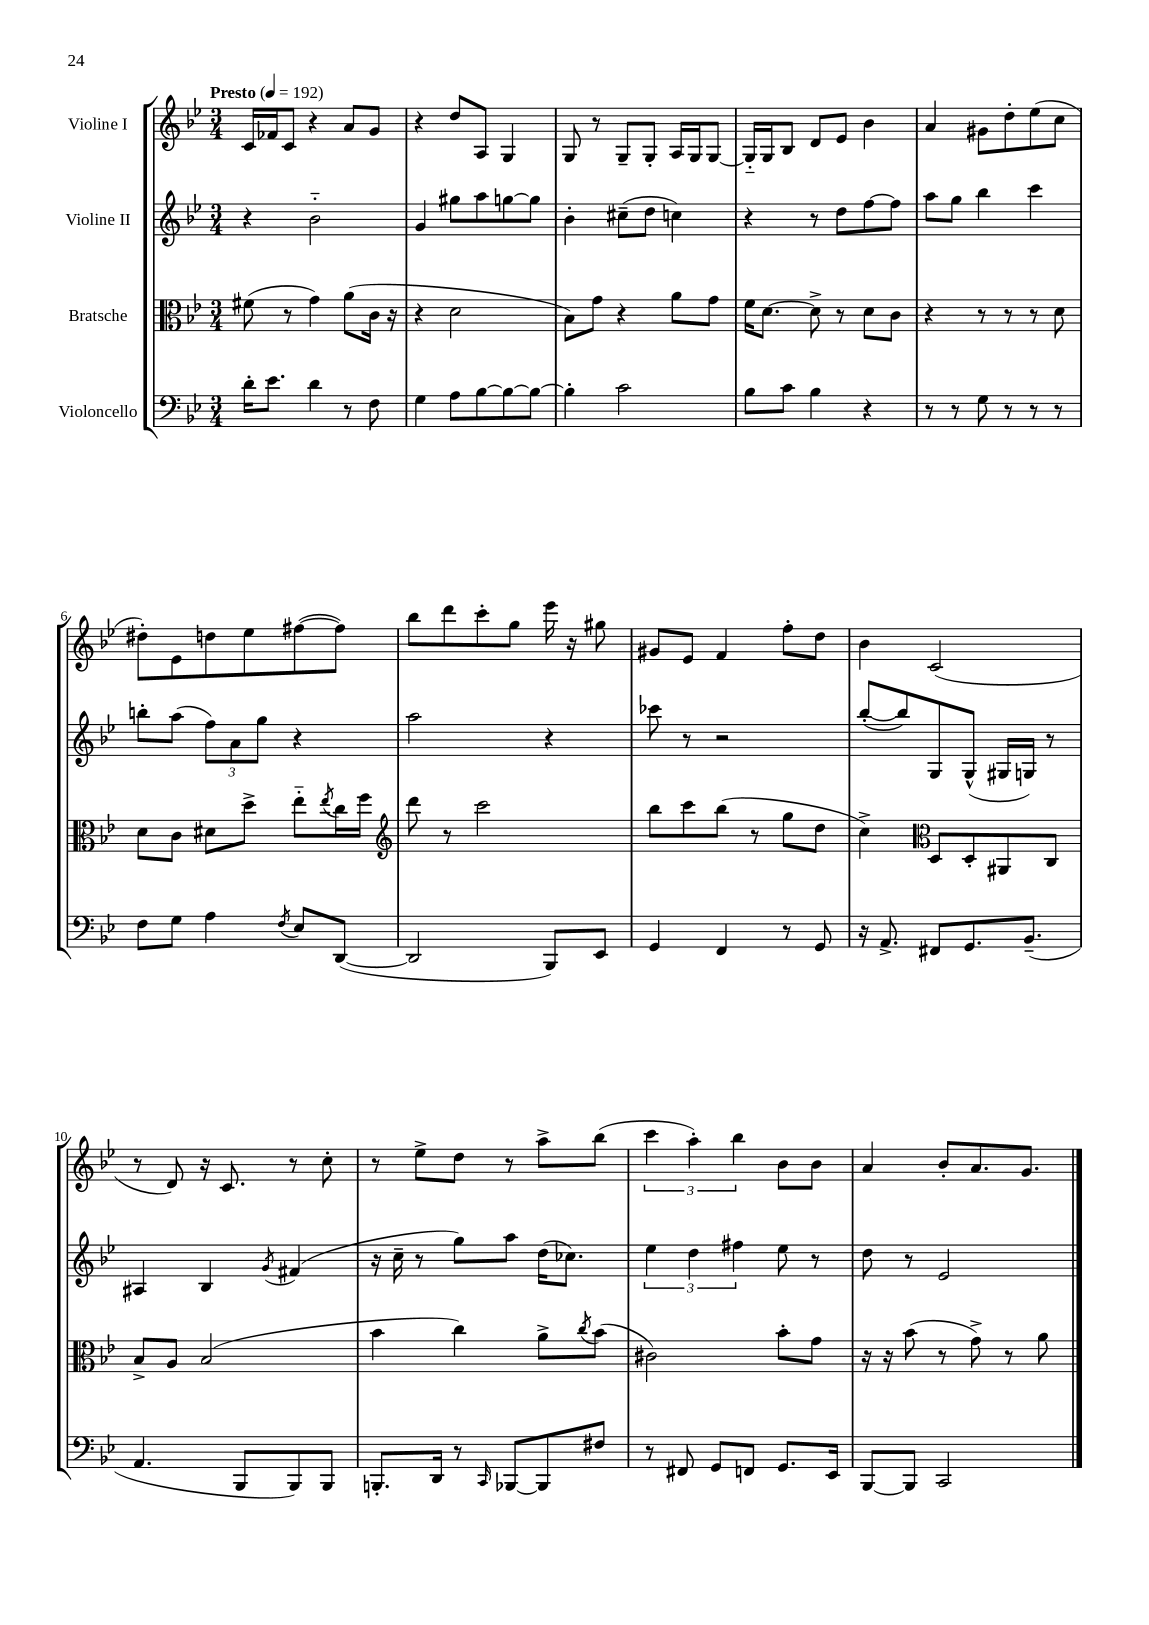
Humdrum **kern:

**kern	**kern	**kern	**kern
*staff4	*staff3	*staff2	*staff1
*clefF4	*clefC3	*clefG2	*clefG2
*k[b-e-]	*k[b-e-]	*k[b-e-]	*k[b-e-]
*M3/4	*M3/4	*M3/4	*M3/4
*MM192	*MM192	*MM192	*MM192
16d'\LK	(8f#\	4r	16c/LL
8.e-\J	.	.	16f-/J
.	8r	.	8c/J
4d\	4g\)	2b-'~\	4r
8r	(8a\L	.	8a/L
8F\	16c\Jk	.	8g/J
.	16r	.	.
=	=	=	=
4G\	4r	4g/	4r
8A\L	2d\	8gg#\L	8dd/L
[8B-\	.	8aa\	8A/J
8B-\_	.	[8gg\	4G/
8B-\_J	.	8gg\]J	.
=	=	=	=
4B-'\]	8B-\L)	4b-'\	8G/
.	8g\J	.	8r
2c\	4r	(8cc#~\L	8G~/L
.	.	8dd\J	8G'/J
.	8a\L	4cc\)	16A/LL
.	.	.	16G/J
.	8g\J	.	[8G/J
=	=	=	=
8B-\L	16f\LK	4r	16G'~/]LL
.	[8.d\J	.	16G/J
8c\J	.	.	8B-/J
4B-\	8d^\]	8r	8d/L
.	8r	8dd\L	8e-/J
4r	8d\L	[8ff\	4b-\
.	8c\J	8ff\]J	.
=	=	=	=
8r	4r	8aa\L	4a/
8r	.	8gg\J	.
8G\	8r	4bb-\	8g#\L
8r	8r	.	8dd'\
8r	8r	4ccc\	(8ee-\
8r	8d\	.	8cc\J
=	=	=	=
8F\L	8d\L	8bb'\L	8dd#'\L)
8G\J	8c\J	(8aa\J	8e-\
4A\	8d#\L	12ff\L)	8dd\
.	.	12a\	.
.	8dd^\J	.	8ee-\
.	.	12gg\J	.
8qF/	.	.	.
8E-/L	8ee-'~\L	4r	([8ff#\
.	8qee-/	.	.
([8DD/J	16cc\L	.	8ff#\]J)
.	16ff\JJ	.	.
=	=	=	=
*	*clefG2	*	*
2DD/]	8ddd\	2aa\	8bb-\L
.	8r	.	8ddd\
.	2ccc\	.	8ccc'\
.	.	.	8gg\J
8BBB-/L)	.	4r	16eee-\
.	.	.	16r
8EE-/J	.	.	8gg#\
=	=	=	=
4GG/	8bb-\L	8ccc-\	8g#/L
.	8ccc\	8r	8e-/J
4FF/	(8bb-\J	2r	4f/
.	8r	.	.
8r	8gg\L	.	8ff'\L
8GG/	8dd\J	.	8dd\J
=	=	=	=
16r	4cc^\)	([8bb-'/L	4b-\
8.AA^/	.	.	.
.	.	8bb-/])	.
*	*clefC3	*	*
8FF#/L	8D/L	8G/	(2c/
8.GG/	8D'/	(8G^^/J	.
.	8AA#/	16G#/LL	.
(8.BB-~/J	.	16G/JJ)	.
.	8C/J	8r	.
=	=	=	=
4.AA/	8B-^/L	4A#/	8r
.	8A/J	.	8d/)
.	(2B-/	4B-/	16r
.	.	.	8.c/
8BBB-/L	.	.	.
.	.	8qg/	.
8BBB-/)	.	(4f#/	8r
8BBB-/J	.	.	8cc'\
=	=	=	=
8.BBB'/L	4b-\	16r	8r
.	.	16cc~\	.
.	.	8r	8ee-^\L
16DD/Jk	.	.	.
8r	4cc\)	8gg\L)	8dd\J
16qqCC/	.	.	.
[8BBB-/L	.	8aa\J	8r
8BBB-/]	8a^\L	(16dd\LK	8aa^\L
.	.	8.cc-\J)	.
.	8qcc/	.	.
8F#/J	(8b-\J	.	(8bb-\J
=	=	=	=
8r	2c#\)	6ee-\	6ccc\
8FF#/	.	.	.
.	.	6dd\	6aa'\)
8GG/L	.	.	.
.	.	6ff#\	6bb-\
8FF/J	.	.	.
8.GG/L	8b-'\L	8ee-\	8b-\L
.	8g\J	8r	8b-\J
16EE-/Jk	.	.	.
=	=	=	=
[8BBB-/L	16r	8dd\	4a/
.	16r	.	.
8BBB-/]J	(8b-\	8r	.
2CC/	8r	2e-/	8b-'/L
.	8g^\)	.	8.a/
.	8r	.	.
.	.	.	8.g/J
.	8a\	.	.
==	==	==	==
*-	*-	*-	*-
